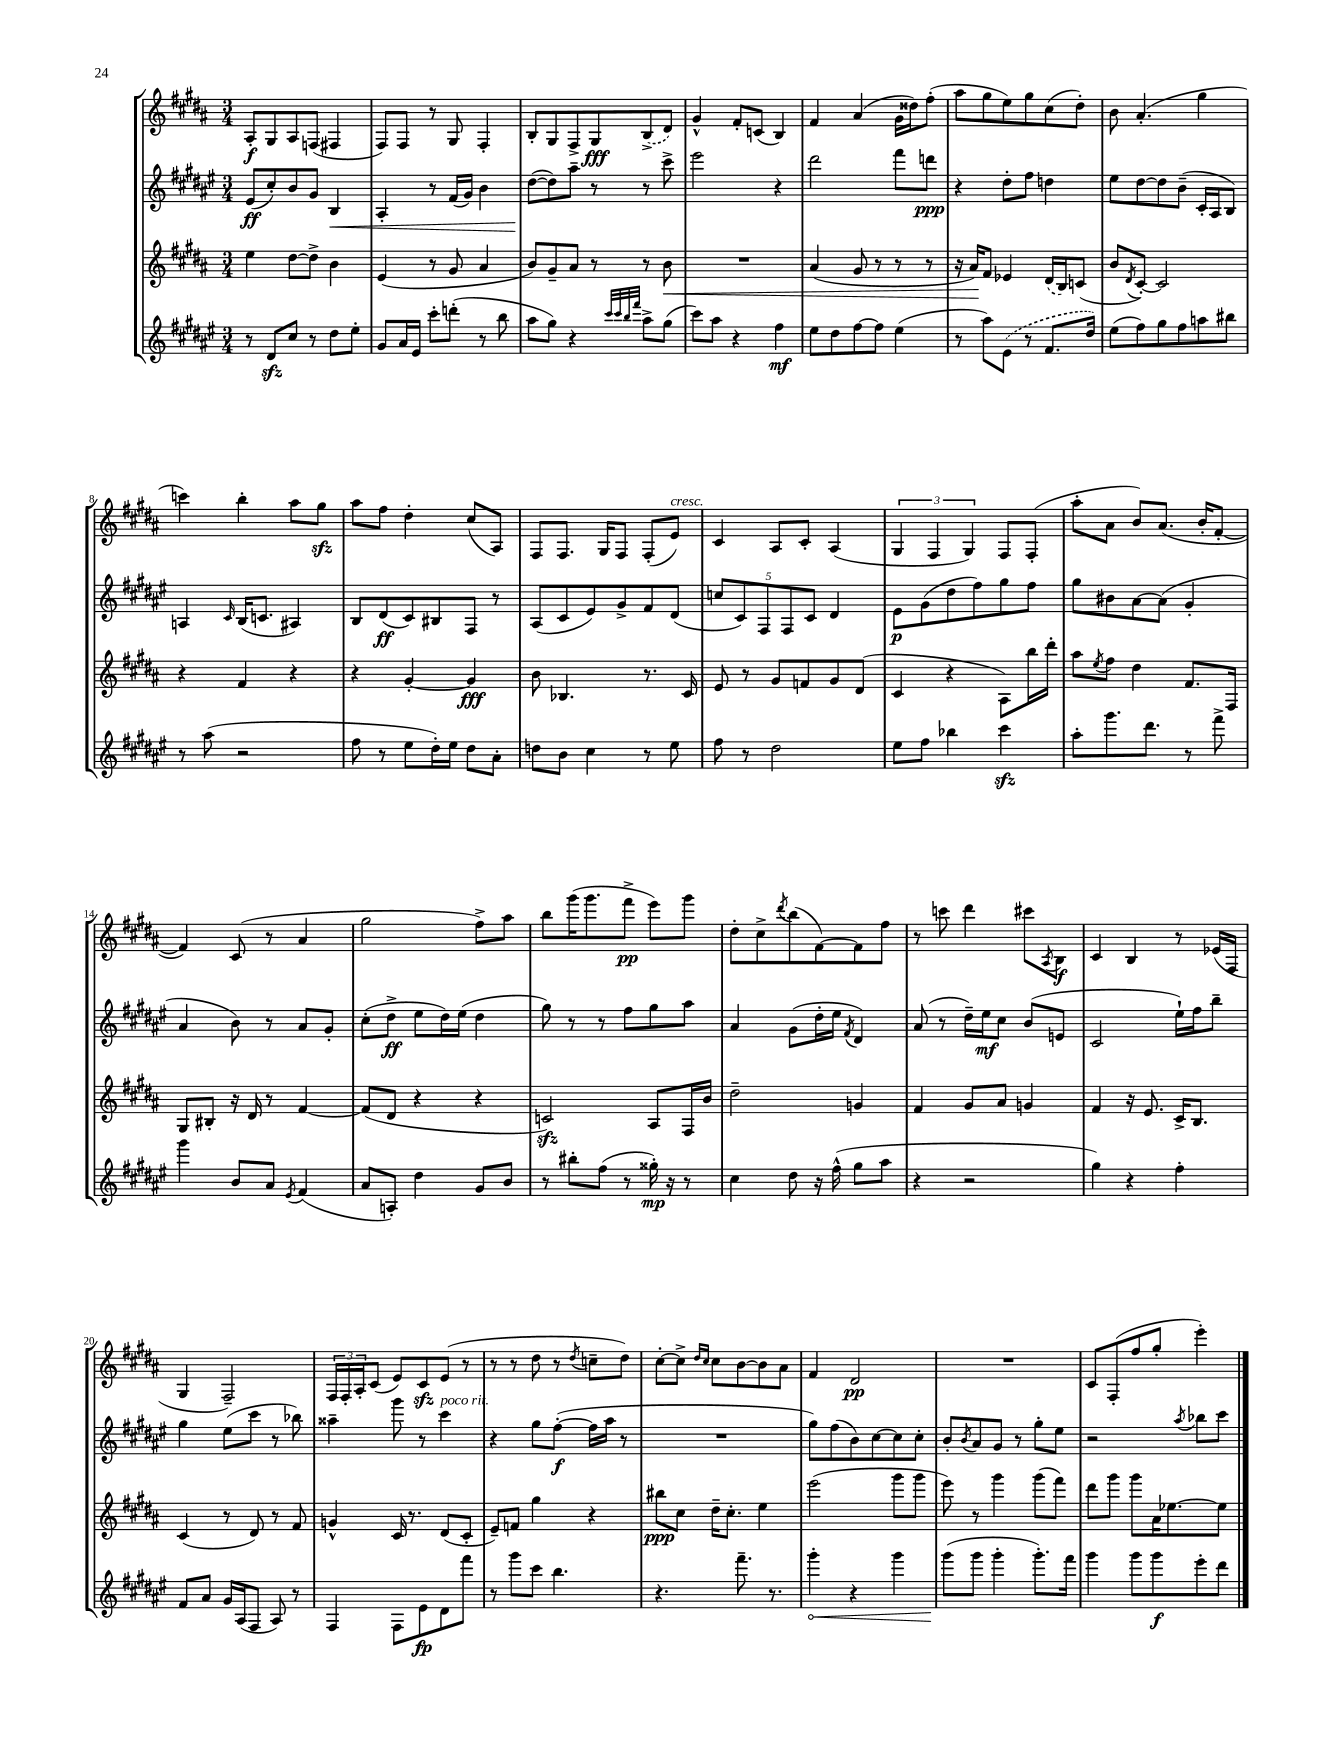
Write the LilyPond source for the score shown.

<<
\new StaffGroup <<
\new Staff = "s0" {
    \clef treble \key b \major \numericTimeSignature \time 3/4
    ais8-.\f gis8 ais8 f8( fis4 |
    fis8) fis8 r8 gis8 fis4-. |
    b8-. gis8 fis8-> gis8\fff \once \slurDashed b8->( dis'8) |
    gis'4-^ fis'8-. c'8( b4) |
    fis'4 ais'4( gis'16 disis''16) fis''8-.( |
    ais''8 gis''8 e''8) gis''8 cis''8( dis''8-.) |
    b'8 ais'4.-.( gis''4 |
    c'''4) b''4-. ais''8 gis''8\sfz |
    ais''8 fis''8 dis''4-. cis''8( ais8) |
    fis8 fis8. gis16 fis8 fis8-.( e'8^\markup { \italic "cresc." }) |
    cis'4 ais8 cis'8-. ais4( |
    \tuplet 3/2 { gis4 fis4 gis4) } fis8 fis8-.( |
    ais''8-. ais'8 b'8) ais'8.( b'16-. fis'8~-. |
    fis'4) cis'8( r8 ais'4 |
    gis''2 fis''8->) ais''8 |
    b''8 gis'''16( gis'''8. fis'''8->\pp e'''8) gis'''8 |
    dis''8-. cis''8-> \acciaccatura { dis'''8 } b''8( fis'8~) fis'8 fis''8 |
    r8 c'''8 dis'''4 cis'''8 \acciaccatura { ais8 } b8\f |
    cis'4 b4 r8 ees'16( fis16 |
    gis4 fis2--) |
    \tuplet 3/2 { fis16 fis16-. ais16-. } cis'8( e'8) cis'8\sfz e'8( r8 |
    r8 r8 dis''8 r8 \acciaccatura { dis''8 } c''8-- dis''8) |
    cis''8~-. cis''8-> \grace { dis''16 cis''16 } cis''8 b'8~ b'8 ais'8 |
    fis'4 dis'2\pp |
    R2. |
    cis'8 fis8-.( fis''8 gis''8-. e'''4-.) \bar "|." |
}
\new Staff = "s1" {
    \clef treble \key fis \major \numericTimeSignature \time 3/4
    eis'8\ff( cis''8-.) b'8 gis'8 b4\< |
    ais4-. r8 fis'16( gis'16) b'4 |
    dis''8~\!( dis''8) ais''8-- r8 r8 cis'''8-> |
    eis'''2 r4 |
    dis'''2 fis'''8 d'''8\ppp |
    r4 dis''8-. fis''8 d''4 |
    eis''8 dis''8~ dis''8 b'8--( cis'16-. ais16 b8) |
    a4 \grace { cis'16 } b16( c'8. ais4) |
    b8 dis'8\ff( cis'8) bis8 fis8 r8 |
    ais8( cis'8 eis'8) gis'8-> fis'8 dis'8( |
    \tuplet 5/4 { c''8 cis'8) fis8 fis8 cis'8 } dis'4 |
    eis'8\p gis'8( dis''8 fis''8) gis''8 fis''8 |
    gis''8 bis'8 ais'8~ ais'8( gis'4-. |
    ais'4 b'8) r8 ais'8 gis'8-. |
    cis''8-.( dis''8->\ff eis''8 dis''16) eis''16( dis''4 |
    gis''8) r8 r8 fis''8 gis''8 ais''8 |
    ais'4 gis'8( dis''16-. eis''16 \acciaccatura { fis'8 } dis'4) |
    ais'8( r8 dis''16--) eis''16\mf cis''8 b'8( e'8 |
    cis'2 eis''16-!) fis''16 b''8-- |
    gis''4 eis''8( cis'''8 r8 bes''8) |
    aisis''4-- gis'''8 r8 cis'''4^\markup { \italic "poco rit." } |
    r4 gis''8 fis''8~-.\f( fis''16 ais''16 r8 |
    R2. |
    gis''8) fis''8( b'8) cis''8~ cis''8 cis''8-. |
    b'8-. \acciaccatura { b'8 } ais'8 gis'8 r8 gis''8-. eis''8 |
    r2 \acciaccatura { ais''8 } bes''8 cis'''8 \bar "|." |
}
\new Staff = "s2" {
    \clef treble \key b \major \numericTimeSignature \time 3/4
    e''4 dis''8~ dis''8-> b'4 |
    e'4( r8 gis'8 ais'4 |
    b'8) gis'8-- ais'8 r8 r8 b'8\< |
    R2. |
    ais'4( gis'8 r8 r8 r8 |
    r16 ais'16\!) fis'8 ees'4 \once \slurDashed dis'16( b16) c'8( |
    b'8 \acciaccatura { dis'8 } cis'8~-.) cis'2 |
    r4 fis'4 r4 |
    r4 gis'4~-. gis'4\fff |
    b'8 bes4. r8. cis'16 |
    e'8 r8 gis'8 f'8 gis'8 dis'8( |
    cis'4 r4 ais8) b''16 dis'''16-. |
    ais''8 \acciaccatura { e''8 } fis''8 dis''4 fis'8. fis16 |
    gis8 bis8-. r16 dis'16 r8 fis'4~ |
    fis'8( dis'8 r4 r4 |
    c'2\sfz) ais8 fis16 b'16 |
    dis''2-- g'4 |
    fis'4 gis'8 ais'8 g'4 |
    fis'4 r16 e'8. cis'16-> b8. |
    cis'4( r8 dis'8) r8 fis'8 |
    g'4-^ cis'16 r8. dis'8( cis'8-. |
    e'8--) f'8 gis''4 r4 |
    bis''8\ppp cis''8 dis''16-- cis''8.-. e''4 |
    e'''2( gis'''8 gis'''8 |
    e'''8) r8 gis'''4 gis'''8( fis'''8) |
    dis'''8 gis'''8 gis'''8 ais'16 ees''8.~ ees''8 \bar "|." |
}
\new Staff = "s3" {
    \clef treble \key fis \major \numericTimeSignature \time 3/4
    r8 dis'8\sfz cis''8 r8 dis''8 eis''8-. |
    gis'8 ais'16 eis'16 cis'''8-. d'''8-.( r8 b''8 |
    ais''8 gis''8) r4 \grace { cis'''32 cis'''32 b''32 fis'''32 } ais''8-> gis''8( |
    cis'''8) ais''8 r4 fis''4\mf |
    eis''8 dis''8 fis''8~ fis''8 eis''4( |
    r8 ais''8) \once \slurDashed eis'8( r8 fis'8. dis''16) |
    eis''8( fis''8) gis''8 fis''8 a''8 bis''8 |
    r8 ais''8( r2 |
    fis''8 r8 eis''8 dis''16-.) eis''16 dis''8 ais'8-. |
    d''8 b'8 cis''4 r8 eis''8 |
    fis''8 r8 dis''2 |
    eis''8 fis''8 bes''4 cis'''4\sfz |
    ais''8-. gis'''8. dis'''8. r8 fis'''8-> |
    gis'''4 b'8 ais'8 \acciaccatura { eis'8 } fis'4( |
    ais'8 a8-.) dis''4 gis'8 b'8 |
    r8 bis''8-. fis''8( r8 gisis''16-.\mp) r16 r8 |
    cis''4 dis''8 r16 fis''16-^( gis''8 ais''8 |
    r4 r2 |
    gis''4) r4 fis''4-. |
    fis'8 ais'8 gis'16 ais16( fis8 ais8) r8 |
    fis4 fis8 eis'8\fp dis'8 fis'''8 |
    r8 gis'''8 cis'''8 b''4. |
    r4. fis'''8.-- r8. |
    \once \override Hairpin.circled-tip = ##t gis'''4-.\< r4 gis'''4 |
    gis'''8\!( gis'''8 gis'''4-. gis'''8.-.) fis'''16 |
    gis'''4 gis'''8 gis'''8\f eis'''8-. dis'''8 \bar "|." |
}
>>
>>
